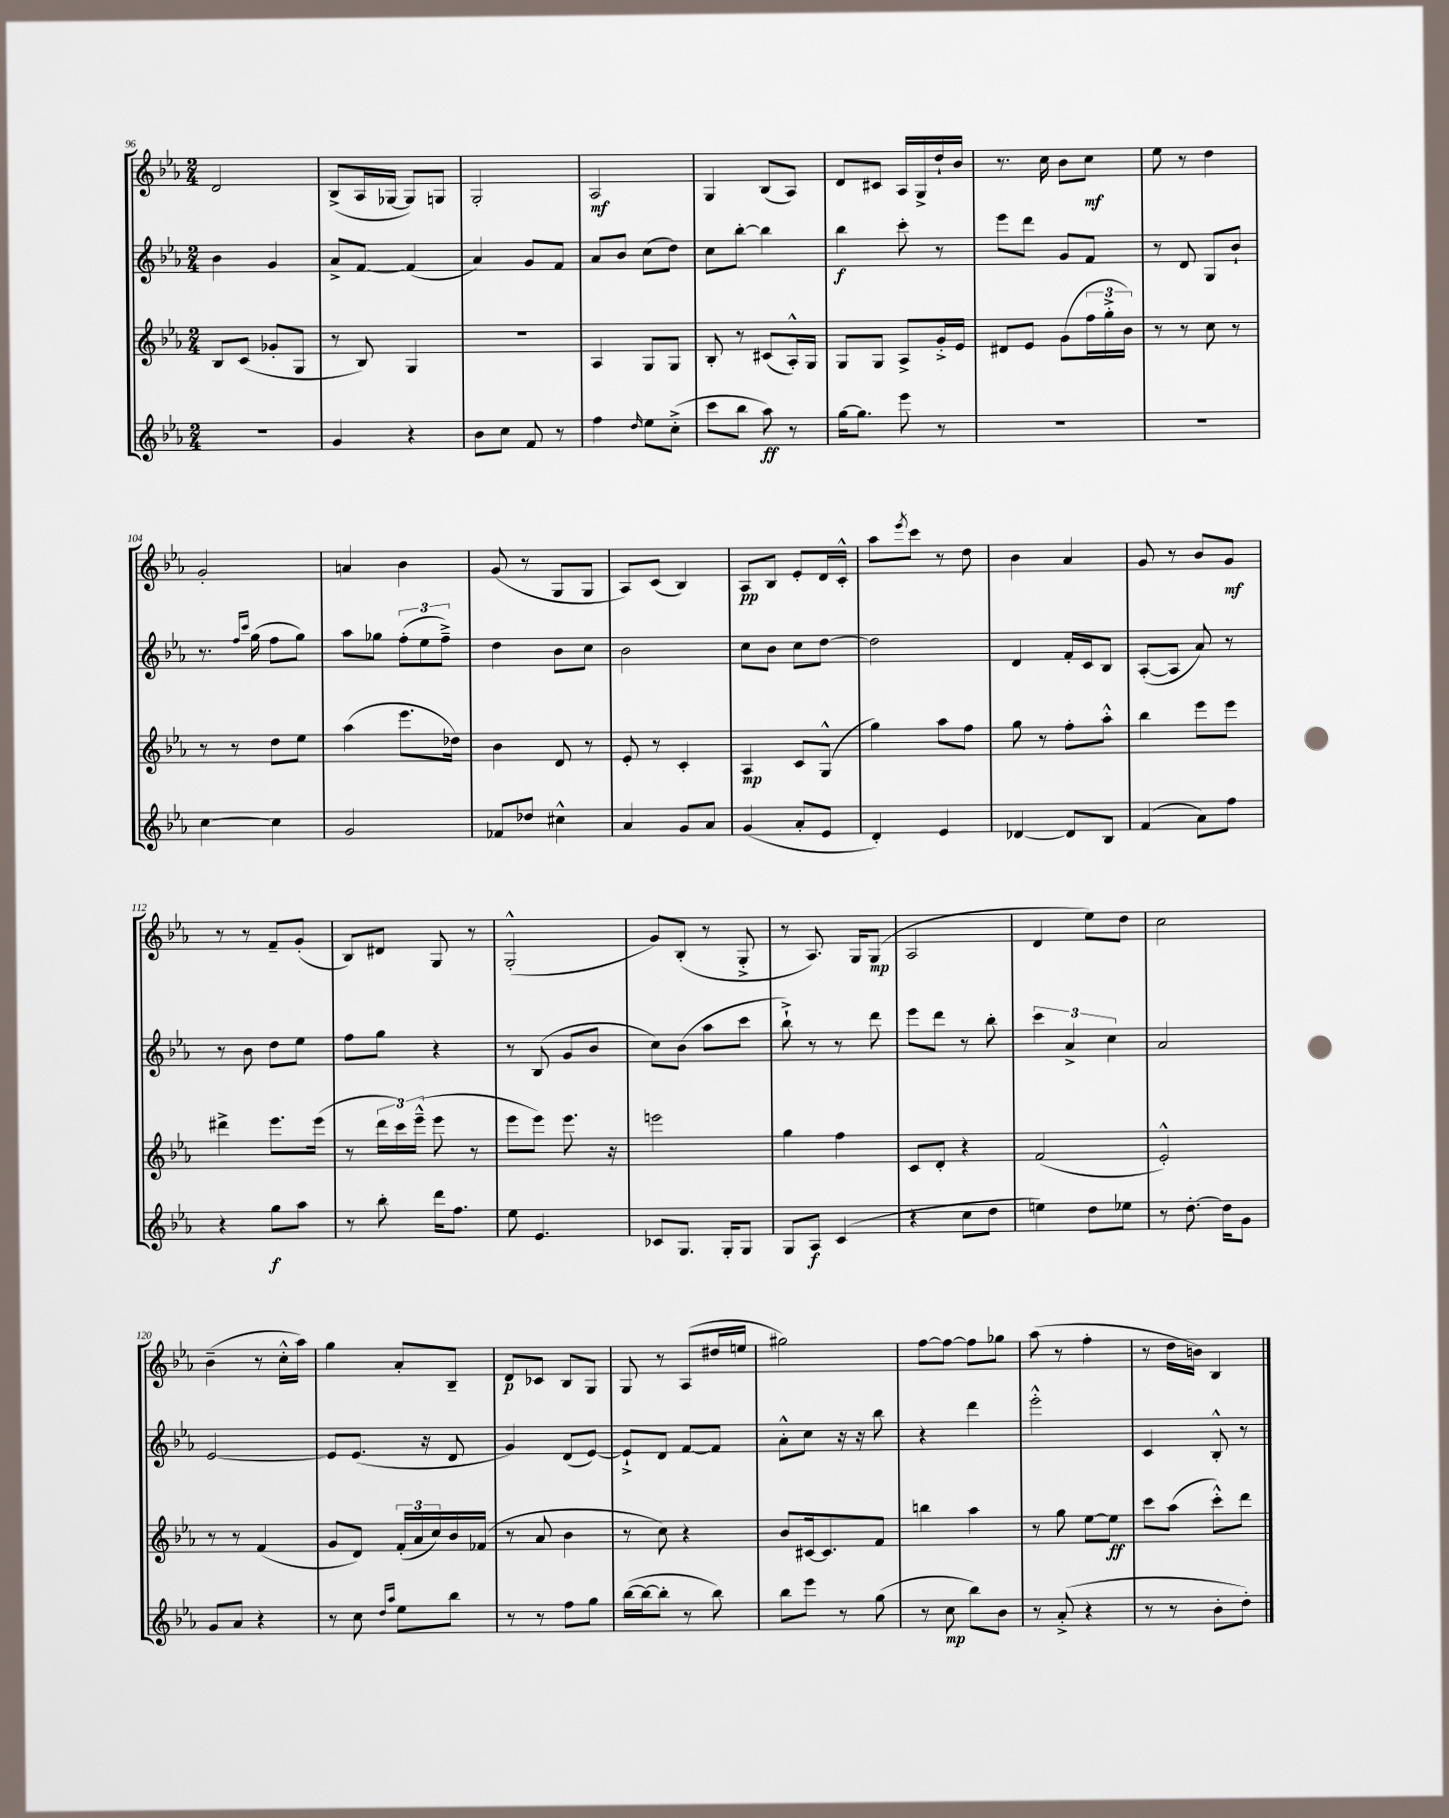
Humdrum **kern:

**kern	**kern	**kern	**kern
*staff4	*staff3	*staff2	*staff1
*clefG2	*clefG2	*clefG2	*clefG2
*k[b-e-a-]	*k[b-e-a-]	*k[b-e-a-]	*k[b-e-a-]
*M2/4	*M2/4	*M2/4	*M2/4
2r	8B-	4b-	2d
.	(8c	.	.
.	8g-'	4g	.
.	8G	.	.
=	=	=	=
4g	8r	8a-^	(8B-^
.	8B-)	[8f	16A-
.	.	.	[16G-
4r	4G	(4f]	8G-])
.	.	.	8G
=	=	=	=
8b-	2r	4a-)	2G'
8cc	.	.	.
8f	.	8g	.
8r	.	8f	.
=	=	=	=
4ff	4A-	8a-	2A-
.	.	8b-	.
16qqdd	.	.	.
8ee-	8G	(8cc	.
(8cc'^	8G	8dd)	.
=	=	=	=
8ccc	8B-'	8cc	4G
8bb-	8r	[8bb-'	.
8aa-)	(8c#	4bb-]	(8B-
8r	16A-'^^)	.	8A-)
.	16G	.	.
=	=	=	=
[16gg	8G	4bb-	8d
8.gg]	.	.	.
.	8G	.	8c#
8eee-	8A-^	8ccc'	16A-
.	.	.	16G^
8r	16g'^	8r	16dd`
.	16e-	.	16b-
=	=	=	=
2r	8d#	8eee-	8.r
.	8e-	8ddd	.
.	.	.	16cc
.	(8g	8g	8b-
.	24ff	8f	8cc
.	24gg'^	.	.
.	24b-)	.	.
=	=	=	=
2r	8r	8r	8ee-
.	8r	8d	8r
.	8cc	8G	4dd
.	8r	8b-`	.
=	=	=	=
[4cc	8r	8.r	2g'
.	8r	.	.
.	.	16qqff	.
.	.	16qqccc	.
.	.	(16gg	.
4cc]	8dd	8ff	.
.	8ee-	8gg)	.
=	=	=	=
2g	(4aa-	8aa-	4a
.	.	8gg-	.
.	8.eee-	(12ff'	4b-
.	.	12ee-	.
.	.	12ff~^)	.
.	16dd-)	.	.
=	=	=	=
8f-	4b-	4dd	(8g
8dd-	.	.	8r
4cc#^^	8d	8b-	8G
.	8r	8cc	8G
=	=	=	=
4a-	8e-'	2b-	8A-)
.	8r	.	(8c
8g	4c'	.	4B-)
8a-	.	.	.
=	=	=	=
(4g	4A-	8cc	8A-
.	.	8b-	8B-
8a-'	8c	8cc	8e-'
8e-	(8G^^	[8dd	16d
.	.	.	16c'^^
=	=	=	=
4d')	4gg)	2dd]	8aa-
.	.	.	8qeee-
.	.	.	8ccc
4e-	8aa-	.	8r
.	8ff	.	8dd
=	=	=	=
[4d-	8gg	4d	4b-
.	8r	.	.
8d-]	8ff'	16f'	4a-
.	.	16c	.
8B-	8aa-'^^	8B-	.
=	=	=	=
(4f	4bb-	([8A-'	8g
.	.	8A-]	8r
8a-)	8eee-	8a-)	8b-
8ff	8eee-	8r	8g
=	=	=	=
4r	4ddd#^	8r	8r
.	.	8b-	8r
8gg	8.eee-	8dd	8f~
8aa-	.	8ee-	(8g'
.	(16eee-	.	.
=	=	=	=
8r	8r	8ff	8B-)
8bb-'	24ddd	8gg	8d#
.	24ccc)	.	.
.	(24eee-~^^	.	.
16ddd	8eee-	4r	8G
8.ff	.	.	.
.	8r	.	8r
=	=	=	=
8ee-	8eee-	8r	(2G'^^
4.e-	8eee-)	(8B-	.
.	8.eee-	8g	.
.	.	8b-	.
.	16r	.	.
=	=	=	=
8c-	2eee	8cc)	8g)
8.G	.	(8b-	(8B-'
.	.	8aa-	8r
16G'	.	.	.
8G	.	8ccc	8G'^
=	=	=	=
8G	4gg	8bb-`^)	8r
8A-	.	8r	8.A-)
(4c	4ff	8r	.
.	.	.	16G
.	.	8ddd	(8G
=	=	=	=
4r	8c	8eee-	2A-
.	8d'	8ddd	.
8cc	4r	8r	.
8dd	.	8bb-'	.
=	=	=	=
4ee)	(2f	6ccc	4d
.	.	6a-^	.
8dd	.	.	8ee-)
.	.	6cc	.
8ee-	.	.	8dd
=	=	=	=
8r	2e-'^^)	2a-	2cc
[8.dd'	.	.	.
16dd]	.	.	.
8g	.	.	.
=	=	=	=
8g	8r	[2e-	(4b-~
8a-	8r	.	.
4r	(4f	.	8r
.	.	.	16cc'^^
.	.	.	16aa-)
=	=	=	=
8r	8g	8e-]	4gg
8cc	8d)	(8.e-	.
16qqdd	.	.	.
16qqaa-	.	.	.
8ee-	(24f'	.	8a-'
.	24a-	.	.
.	.	16r	.
.	24cc)	.	.
8bb-	16b-	8d	8B-~
.	(16f-	.	.
=	=	=	=
8r	8r	4g)	8d
8r	8a-	.	8c-
8ff	4b-	(8d	8B-
8gg	.	[8e-)	8G
=	=	=	=
([16bb-	8r	8e-`^]	8G
16bb-_	.	.	.
8bb-']	8cc)	8d	8r
8r	4r	[8f	(8A-
8bb-)	.	8f]	16dd#
.	.	.	16ee
=	=	=	=
8bb-	8b-	8a-'^^	2gg#)
8eee-	[16c#	8cc	.
.	8.c#]	.	.
8r	.	16r	.
.	.	16r	.
(8gg	8f	8bb-	.
=	=	=	=
8r	4bb	4r	[8ff
8cc	.	.	8ff_
8bb-)	4aa-	4ddd	8ff]
8b-	.	.	8gg-
=	=	=	=
8r	8r	2eee-'^^	(8aa-
(8a-'^	8gg	.	8r
4r	[8ee-	.	4ff'
.	8ee-]	.	.
=	=	=	=
8r	8ccc	4c	8r
8r	(8aa-	.	16dd
.	.	.	16b)
8b-'	8ccc'^^)	8B-'^^	4B-
8dd')	8ddd	8r	.
==	==	==	==
*-	*-	*-	*-
